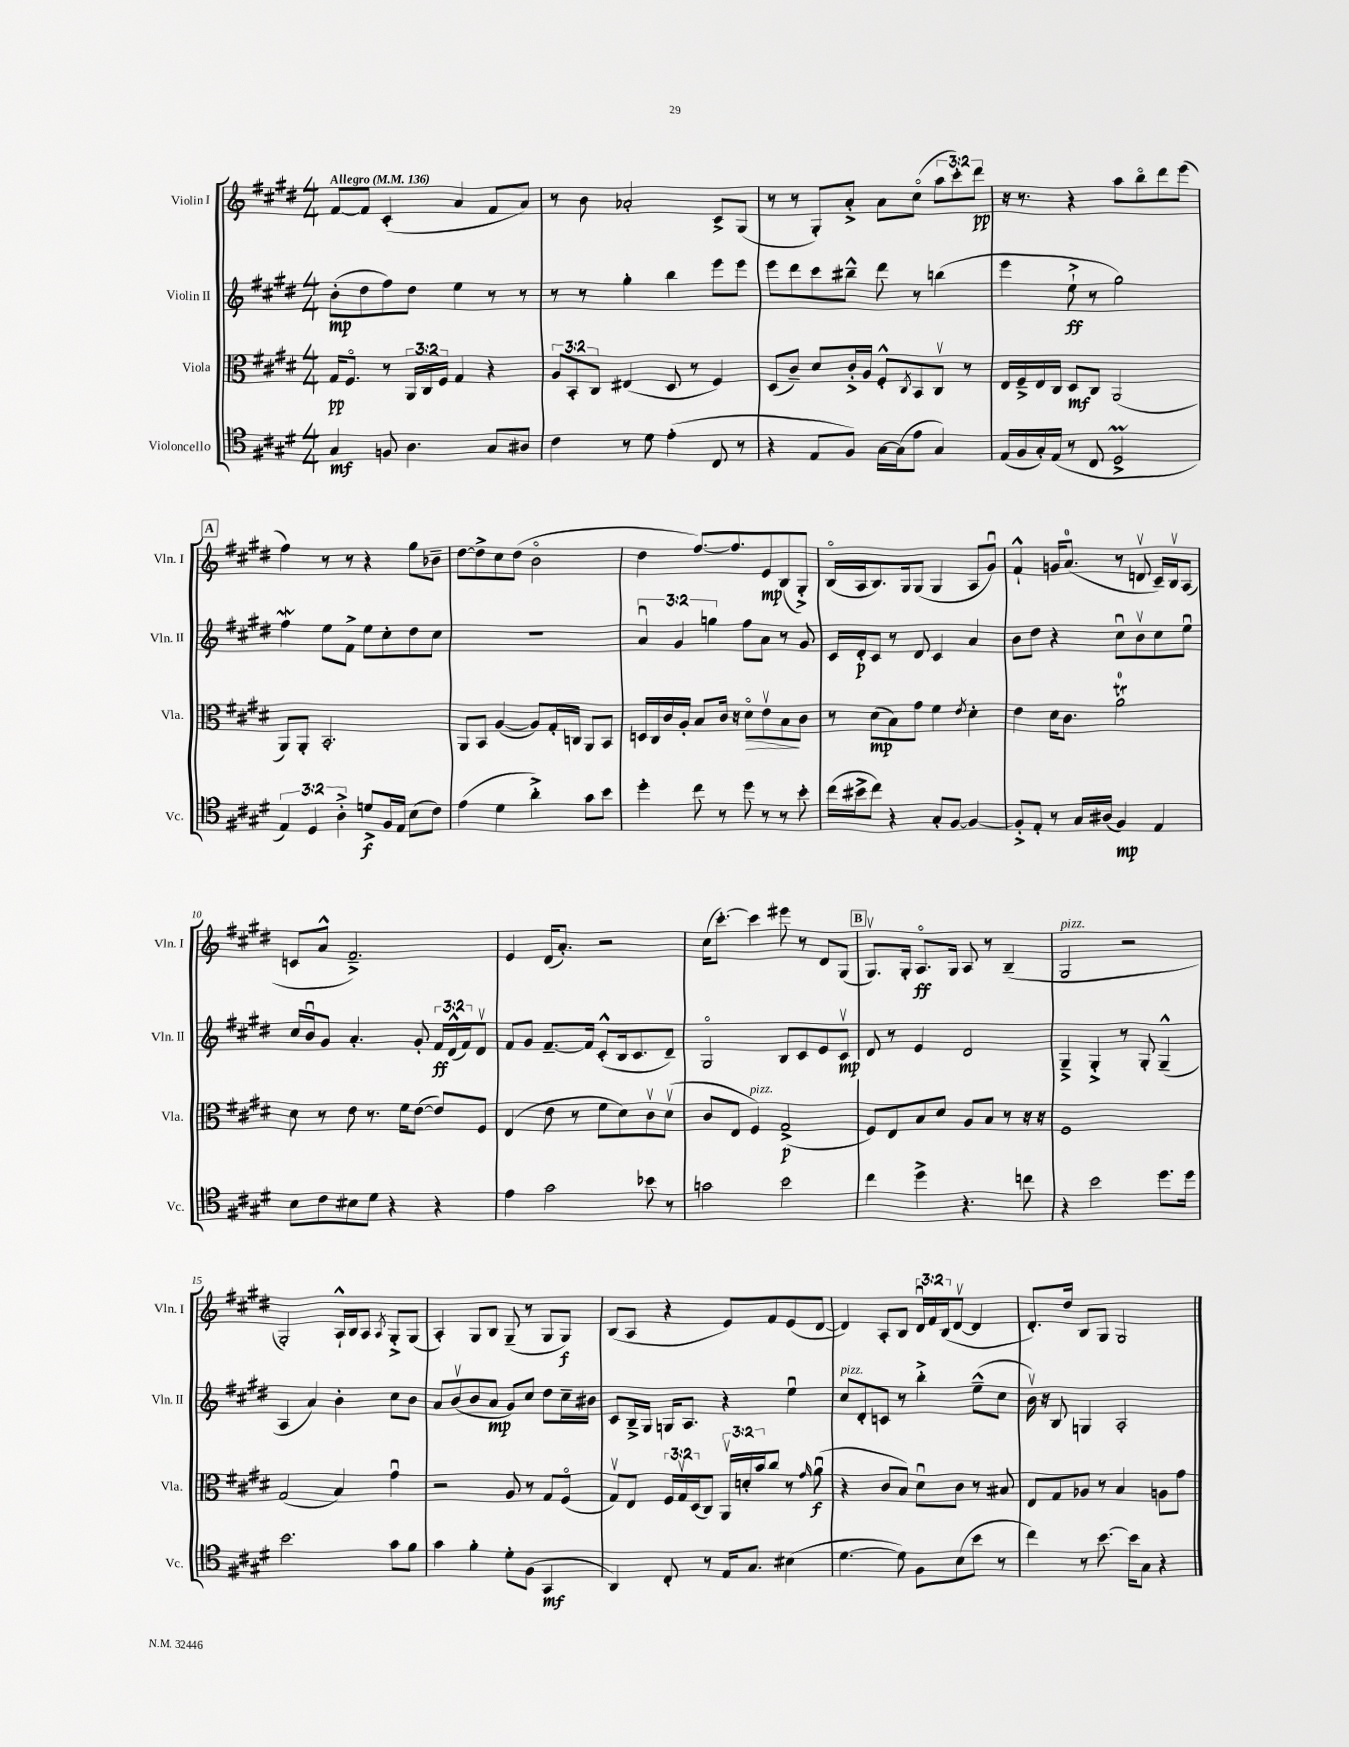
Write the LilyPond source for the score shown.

<<
\new StaffGroup <<
\new Staff = "s0" \with { instrumentName = "Violin I" shortInstrumentName = "Vln. I" } {
    \clef treble \key e \major \numericTimeSignature \time 4/4 \override Staff.TupletNumber.text = #tuplet-number::calc-fraction-text \tempo "Allegro" 4 = 136
    fis'8~ fis'8 cis'4-.( a'4 fis'8 a'8) |
    r8 b'8 aes'2-. cis'8-> gis8( |
    r8 r8 gis8-.) a'8-.-> a'8 cis''8\flageolet( \tuplet 3/2 { a''8 cis'''8-.) dis'''8\pp } |
    r16 r8. r4 a''8 b''8\flageolet dis'''8 e'''8( |
    \mark \markup { \box "A" } fis''4) r8 r8 r4 gis''8 bes'8-- |
    dis''8~ dis''8-> cis''8 dis''8( b'2\flageolet |
    dis''4 fis''8.~) fis''8. e'8\mp b8( gis8-.->) |
    b16\flageolet( a16 b8.) gis16 gis8( gis4 a8 gis'8\downbow) |
    fis'4-!-^ g'16 a'8.-0( r8 d'8\upbow cis'16--) b16\upbow a8( |
    c'8 a'8-^ fis'2.--->) |
    e'4 dis'16( a'8.-.) r2 |
    cis''16( cis'''8.~-.) cis'''4 eis'''8 r8 dis'8 gis8( |
    \mark \markup { \box "B" } gis8.\upbow) gis16-. a8.\flageolet\ff gis16 a8 r8 b4--( |
    gis2^\markup { \italic "pizz." } r2 |
    gis2-.) a16-!-^ b16 a8 \acciaccatura { a8 } gis8-.-> gis8( |
    a4-.) gis8 b8 gis8--( r8 gis8 gis8\f) |
    b8( a8 r4 e'8) fis'8 e'8( dis'8~ |
    dis'4) a8-. b8 \tuplet 3/2 { dis'16\downbow fis'16 b16( } dis'8~\upbow dis'4 |
    dis'8.-.) dis''16 b8 gis8 gis2 \bar "|." |
}
\new Staff = "s1" \with { instrumentName = "Violin II" shortInstrumentName = "Vln. II" } {
    \clef treble \key e \major \numericTimeSignature \time 4/4 \override Staff.TupletNumber.text = #tuplet-number::calc-fraction-text
    b'8-.\mp( dis''8 fis''8) dis''8 e''4 r8 r8 |
    r8 r8 gis''4-. b''4 e'''8 e'''8 |
    e'''8 dis'''8 cis'''8 bis''8---^ dis'''8 r8 b''4( |
    e'''4 e''8-!->\ff r8 gis''2) |
    \mark \markup { \box "A" } fis''4\mordent e''8 fis'8-> e''8 cis''8-. dis''8 cis''8 |
    R1 |
    \tuplet 3/2 { a'4\downbow gis'4 g''4 } fis''8 a'8 r8 gis'8 |
    cis'16 dis'16-.\p cis'8 r8 dis'8 cis'4 a'4 |
    b'8 dis''8 r4 cis''8\downbow b'8\upbow cis''8 e''8\downbow |
    cis''16 b'16\downbow gis'8 a'4.-. gis'8-. \tuplet 3/2 { fis'16\ff dis'16-^( fis'16) } dis'8\upbow |
    fis'8 gis'8 fis'8.~-- fis'16 cis'8-.-^( b16 cis'8. dis'8--) |
    gis2\flageolet b8 cis'8 e'8 cis'8\upbow\mp |
    \mark \markup { \box "B" } dis'8 r8 e'4 dis'2 |
    gis4---> gis4-.-> r8 gis8-. gis4---^( |
    a4 a'4) b'4-. cis''8 b'8 |
    a'8 b'8\upbow( b'8 a'8\mp gis'8) cis''8 dis''8 cis''16-- bis'16 |
    cis'8 b16---> gis16 g16 a8. r4 e''4\downbow |
    cis''8^\markup { \italic "pizz." } dis'8-. c'8 r8 b''4-.-> e''8---^( cis''8 |
    b'16\upbow) r16 b8 g4 a2-. \bar "|." |
}
\new Staff = "s2" \with { instrumentName = "Viola" shortInstrumentName = "Vla." } {
    \clef alto \key e \major \numericTimeSignature \time 4/4 \override Staff.TupletNumber.text = #tuplet-number::calc-fraction-text
    gis16\pp fis8.\flageolet r8 \tuplet 3/2 { a,16 cis16 fis16 } gis4 r4 |
    \tuplet 3/2 { a8 b,8-. cis8 } eis4( dis8 r8 fis4) |
    dis8( cis'8--) dis'8 cis'16-.-> a16 fis8-.-^ \acciaccatura { cis8 } b,8 cis8\upbow r8 |
    e16 fis16---> e16 cis16 dis8\mf cis8 a,2( |
    \mark \markup { \box "A" } a,8) a,8-. b,2.-. |
    a,8 b,8 a4~( a8) gis16-. c16 a,8 b,8 |
    d16 cis16 cis'16 a16-. b8 cis'16 r16 dis'8\flageolet\> e'8\upbow b8\! cis'8 |
    r8 dis'8\mp( b8) gis'8 fis'4 \acciaccatura { e'8 } dis'4-. |
    e'4 dis'16 cis'8. a'2-0\trill |
    dis'8 r8 e'8 r8. fis'16 e'8~( e'8) fis8 |
    e4( e'8 r8 fis'8 dis'8) cis'8\upbow dis'8\upbow( |
    cis'8 e8 fis4^\markup { \italic "pizz." }) gis2->\p( |
    \mark \markup { \box "B" } fis8) e8 b8 dis'8 a8 b8 r8 r16 r16 |
    fis1 |
    gis2( b4) gis'4\downbow |
    r2 a8 r8 gis8 fis8\flageolet( |
    gis8\upbow) e8 \tuplet 3/2 { fis16 gis16\upbow dis16( } cis8) \tuplet 3/2 { a,16\upbow d'16-. b'16 } cis''8 r8 \grace { gis'16 } a'8\downbow\f( |
    r4 cis'8 b8) dis'8\downbow cis'8 r8 bis8 |
    e8 gis8 aes8 r8 b4 a8 gis'8 \bar "|." |
}
\new Staff = "s3" \with { instrumentName = "Violoncello" shortInstrumentName = "Vc." } {
    \clef tenor \key e \major \numericTimeSignature \time 4/4 \override Staff.TupletNumber.text = #tuplet-number::calc-fraction-text
    gis4\mf f8 a4. gis8 ais8 |
    cis'4 r8 dis'8 e'4-.( cis8 r8 |
    r4 e8 fis8) gis16~ gis16( e'8 gis4) |
    e16( fis16 gis16-.) e16( r8 cis8 dis2->\prall |
    \mark \markup { \box "A" } \tuplet 3/2 { e4) dis4 a4-.-> } d'8->\f fis16 e16 b8( cis'8) |
    e'4( dis'4 a'4-.->) gis'8 b'8 |
    dis''4-. cis''8 r8 dis''8 r8 r8 b'8-. |
    cis''16( bis'16-> cis''8) r4 gis8-. fis8~ fis4~ |
    fis8-.-> e8-. r8 gis16 ais16( fis4\mp) e4 |
    b8 cis'8 bis8 dis'8 r4 r4 |
    e'4 gis'2 bes'8 r8 |
    g'2 b'2 |
    \mark \markup { \box "B" } cis''4 dis''4-> r4. c''8 |
    r4 b'2 dis''8. dis''16 |
    b'2. gis'8 fis'8 |
    gis'4 fis'4-. dis'8-. fis8( gis,4\mf |
    a,4) cis8-. r8 e16 gis8. bis4( |
    dis'4.~ dis'8) fis8 b8( b'8 r8 |
    cis''4) r8 b'8.~ b'16 gis8 r4 \bar "|." |
}
>>
>>
